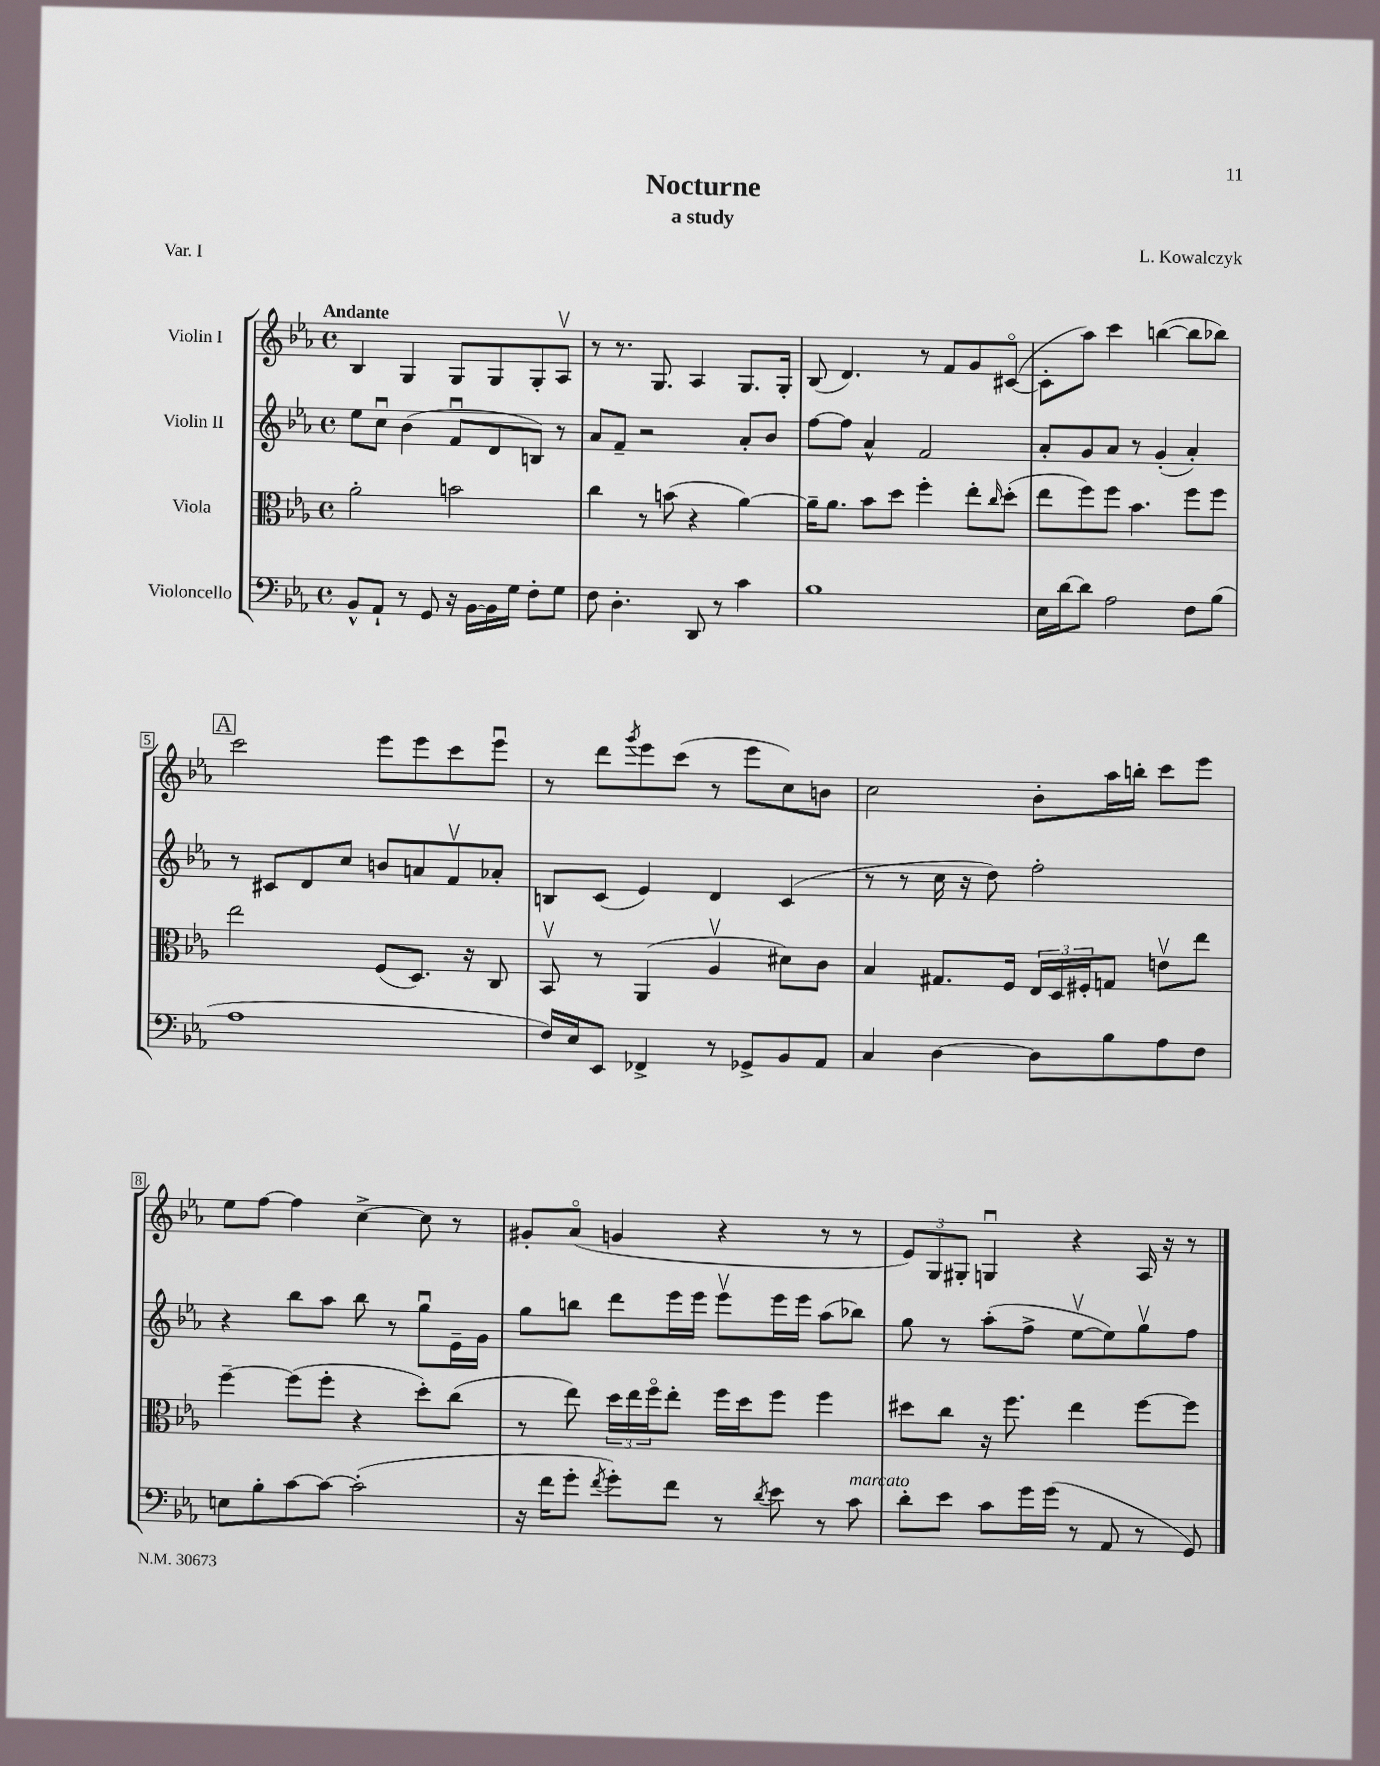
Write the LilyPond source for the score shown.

\header { title = "Nocturne" composer = "L. Kowalczyk" subtitle = "a study" piece = "Var. I" }
<<
\new StaffGroup <<
\new Staff = "s0" \with { instrumentName = "Violin I" } {
    \clef treble \key ees \major \defaultTimeSignature \time 4/4 \tempo "Andante"
    bes4 g4 g8 g8 g8-. aes8\upbow |
    r8 r8. g8. aes4 g8. g16-. |
    bes8( d'4.) r8 f'8 g'8 cis'8~\flageolet( |
    cis'8-. aes''8) c'''4 b''4~( b''8 bes''8) |
    \mark \markup { \box "A" } c'''2 ees'''8 ees'''8 c'''8 ees'''8\downbow |
    r8 d'''8 \acciaccatura { g'''8 } ees'''8 c'''8( r8 ees'''8 c''8) b'8 |
    c''2 bes'8-. aes''16 b''16-. c'''8 ees'''8 |
    ees''8 f''8~ f''4 c''4~-> c''8 r8 |
    gis'8-. aes'8\flageolet( g'4 r4 r8 r8 |
    \tuplet 3/2 { ees'8) g8 gis8-. } g4\downbow r4 aes16 r16 r8 \bar "|." |
}
\new Staff = "s1" \with { instrumentName = "Violin II" } {
    \clef treble \key ees \major \defaultTimeSignature \time 4/4
    ees''8 c''8\downbow bes'4( f'8\downbow d'8 b8) r8 |
    aes'8 f'8-- r2 aes'8-. bes'8 |
    f''8~ f''8 aes'4-^ f'2 |
    aes'8-. g'8 aes'8 r8 g'4-.( aes'4-.) |
    \mark \markup { \box "A" } r8 cis'8 d'8 c''8 b'8 a'8 f'8\upbow aes'8-. |
    b8 c'8( ees'4) d'4 c'4( |
    r8 r8 c''16 r16 d''8) f''2-. |
    r4 bes''8 aes''8 bes''8 r8 g''8\downbow ees'16-- g'16 |
    g''8 b''8 d'''8 ees'''16 ees'''16 ees'''8\upbow ees'''16 ees'''16 aes''8( bes''8) |
    g''8 r8 aes''8-.( f''8-> ees''8~\upbow ees''8) g''8\upbow f''8 \bar "|." |
}
\new Staff = "s2" \with { instrumentName = "Viola" } {
    \clef alto \key ees \major \defaultTimeSignature \time 4/4
    aes'2-. b'2 |
    c''4 r8 b'8( r4 aes'4~) |
    aes'16-- aes'8. bes'8 d''8 f''4-. ees''8-. \grace { c''16 } d''8-.( |
    ees''8 f''8) f''8 bes'4. f''8 f''8 |
    \mark \markup { \box "A" } ees''2 f8( d8.) r16 c8 |
    bes,8\upbow r8 aes,4( aes4\upbow dis'8) c'8 |
    bes4 gis8. f16 \tuplet 3/2 { ees16 d16 fis16-. } g8 e'8\upbow ees''8 |
    f''4~-- f''8( f''8-. r4 d''8-.) c''8( |
    r8 ees''8) \tuplet 3/2 { d''16 ees''16 f''16\flageolet } ees''8-. f''16 d''16 f''8 f''4 |
    dis''8 c''8 r16 f''8. ees''4 f''8~ f''8 \bar "|." |
}
\new Staff = "s3" \with { instrumentName = "Violoncello" } {
    \clef bass \key ees \major \defaultTimeSignature \time 4/4
    bes,8-^ aes,8-! r8 g,8 r16 bes,16~ bes,16 g16 f8-. g8 |
    f8 d4.-. d,8 r8 c'4 |
    bes1 |
    ees16 d'16~ d'8 aes2 f8 bes8( |
    \mark \markup { \box "A" } aes1 |
    f16) ees16 ees,8 fes,4-> r8 ges,8-> bes,8 aes,8 |
    c4 d4~ d8 bes8 aes8 f8 |
    e8 bes8-. c'8~ c'8~ c'2-.( |
    r16 f'16 g'8-. \acciaccatura { f'8 } g'8-.) f'8 r8 \acciaccatura { d'8 } ees'8 r8 c'8^\markup { \italic "marcato" } |
    d'8-. ees'8 c'8 g'16 g'16( r8 aes,8 r8 g,8) \bar "|." |
}
>>
>>
\layout { \context { \Score \override BarNumber.stencil = #(make-stencil-boxer 0.1 0.3 ly:text-interface::print) } }
